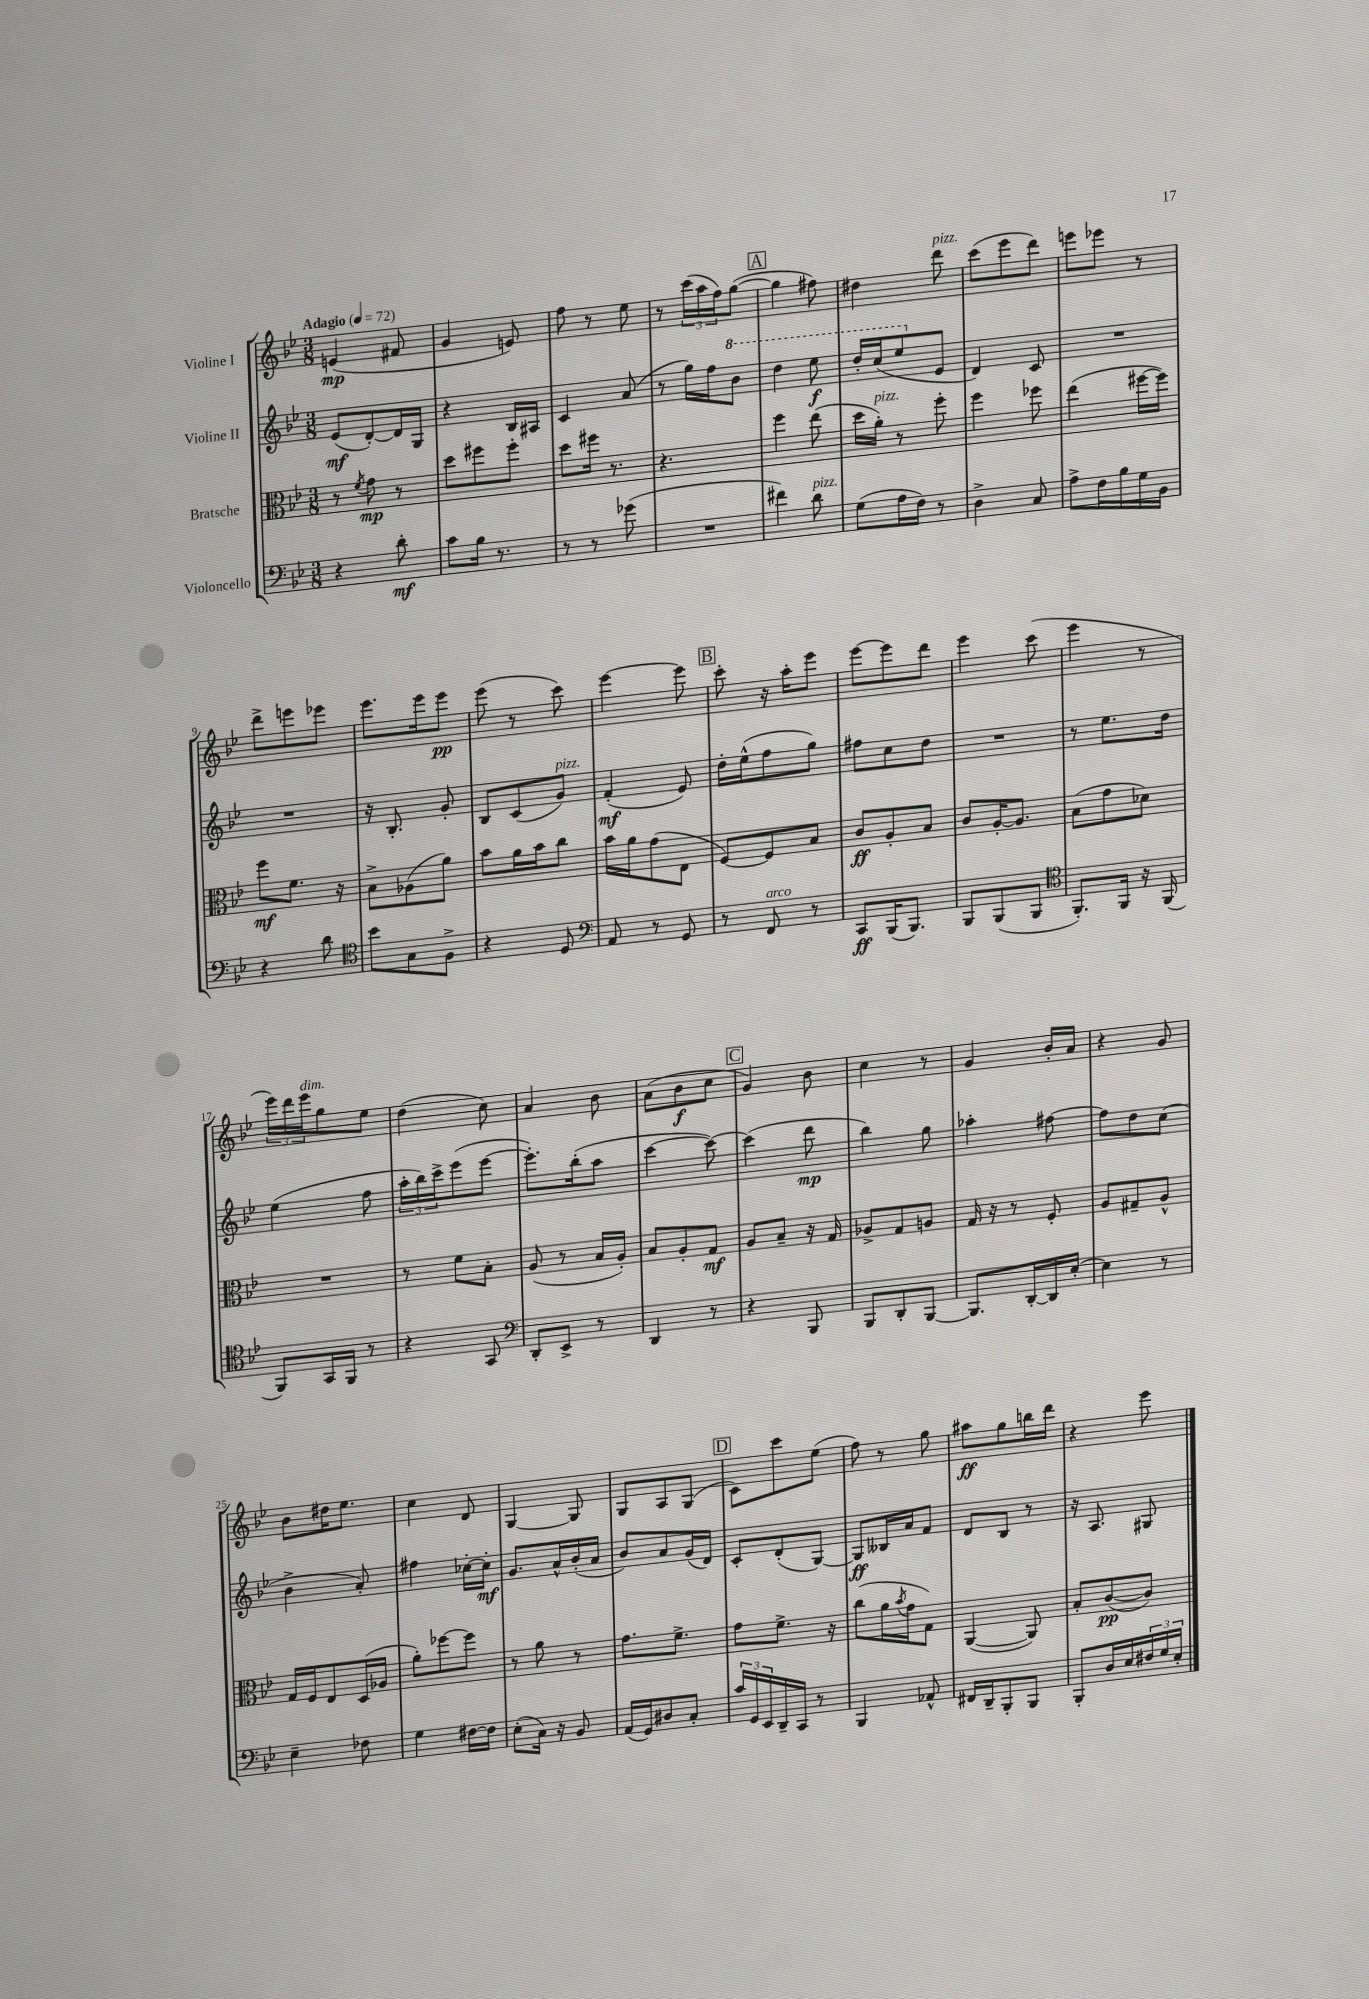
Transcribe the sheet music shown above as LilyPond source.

<<
\new StaffGroup <<
\new Staff = "s0" \with { instrumentName = "Violine I" } {
    \clef treble \key bes \major \numericTimeSignature \time 3/8 \tempo "Adagio" 4 = 72
    e'4\mp( fis'8 |
    g'4 e'8) |
    f''8 r8 ees''8 |
    r8 \tuplet 3/2 { c'''16( a''16 f''16) } g''8~( |
    \mark \markup { \box "A" } g''4 fis''8) |
    dis''4 d'''8^\markup { \italic "pizz." } |
    c'''8( ees'''8 d'''8) |
    e'''8 ees'''8 r8 |
    d'''8-> e'''8 ees'''8 |
    ees'''8. ees'''16 ees'''8\pp |
    ees'''8( r8 c'''8) |
    ees'''4~ ees'''8 |
    \mark \markup { \box "B" } c'''8-. r16 a''16-. ees'''8 |
    ees'''8~ ees'''8 d'''8 |
    ees'''4 c'''8( |
    ees'''4 r8 |
    \tuplet 3/2 { ees'''16) d'''16 ees'''16^\markup { \italic "dim." } } g''8 ees''8 |
    d''4( c''8) |
    a'4 bes'8 |
    a'8( bes'8\f c''8 |
    \mark \markup { \box "C" } g'4) bes'8 |
    c''4 r8 |
    g'4 bes'16-. a'16 |
    r4 g'8 |
    bes'8 dis''16 ees''8. |
    c''4 d'8 |
    g4~ g8 |
    g8 a8 g8( |
    \mark \markup { \box "D" } c'8) c'''8 ees''8( |
    f''8) r8 g''8 |
    ais''8\ff g''8 b''16 d'''16 |
    r4 ees'''8 \bar "|." |
}
\new Staff = "s1" \with { instrumentName = "Violine II" } {
    \clef treble \key bes \major \numericTimeSignature \time 3/8
    ees'8\mf( d'8~-.) d'16 g16 |
    r4 bes16 ais16 |
    c'4 a'8( |
    r8 g''16) f''16 \ottava #1 bes''8 |
    \mark \markup { \box "A" } d'''4 ees'''8\f |
    d'''16-. c'''16( ees'''8 \ottava #0 ees'8 |
    d'4) c'8 |
    R4. |
    R4. |
    r16 bes8.-. g'8-. |
    bes8 c'8( g'8^\markup { \italic "pizz." }) |
    f'4-.\mf( ees'8) |
    \mark \markup { \box "B" } d''16-. ees''16-^( f''8 g''8) |
    fis''8 c''8 d''8 |
    R4. |
    r8 ees''8. d''16 |
    ees''4( f''8 |
    \tuplet 3/2 { a''16-. bes''16) c'''16-> } ees'''8( ees'''8~ |
    ees'''8.-.) bes''16-.( a''8 |
    c'''4~ c'''8~) |
    \mark \markup { \box "C" } c'''4( d'''8\mp |
    bes''4) g''8 |
    aes''4-. fis''8~ |
    fis''8 d''8 c''8( |
    bes'4-> a'8-.) |
    fis''4 ces''16~-. ces''16-.\mf |
    g'8. a'16-^ bes'16-.( a'16 |
    bes'8) a'8 g'16( d'16) |
    \mark \markup { \box "D" } c'8-. d'8-.( g8~) |
    g8\ff beses16 a'16 f'8 |
    d'8 bes8 r8 |
    r16 a8. gis8 \bar "|." |
}
\new Staff = "s2" \with { instrumentName = "Bratsche" } {
    \clef alto \key bes \major \numericTimeSignature \time 3/8
    r8 \acciaccatura { f'8 } g'8\mp r8 |
    d''8 fis''8 fis''8-. |
    d''8 fis''16 r8. |
    r4. |
    \mark \markup { \box "A" } f''4 ees''8( |
    d''16 a'16-.^\markup { \italic "pizz." }) r8 f''8-. |
    f''4 fes''8 |
    ees''4( fis''16~ fis''16) |
    f''8\mf f'8. r16 |
    bes8-> aes8( a'8) |
    bes'8 a'16 bes'16 c''8 |
    bes'16 a'16 g'8( ees8 |
    \mark \markup { \box "B" } f8~) f8 bes8 |
    c'8\ff a8-. bes8 |
    c'8 a16~-. a8. |
    bes8( g'8 des'8) |
    R4. |
    r8 f'8 bes8-. |
    a8( r8 bes16 a16-.) |
    bes8 a8-. g8\mf |
    \mark \markup { \box "C" } a8 bes8-- r16 g16 |
    aes8-> g8 a8 |
    g16 r16 r8 f8-. |
    a8 gis8-- a8-^ |
    g16 f16 ees8 d16( aes16 |
    a'8-.) fes''8~ fes''8 |
    r8 a'8 r8 |
    g'8. f'8.-> |
    \mark \markup { \box "D" } g'8 f'8.-> r16 |
    c''8( a'16 \acciaccatura { bes'8 } g'16 g8) |
    a,4~( a,8) |
    bes8-. c'8~\pp( c'8) \bar "|." |
}
\new Staff = "s3" \with { instrumentName = "Violoncello" } {
    \clef bass \key bes \major \numericTimeSignature \time 3/8
    r4 d'8-.\mf |
    c'8 bes16 r8. |
    r8 r8 ges'8( |
    R4. |
    \mark \markup { \box "A" } fis'4) d'8^\markup { \italic "pizz." } |
    g8( a16 f16) r8 |
    d4-> c8 |
    a8-> f16 bes16 g16 bes,16 |
    r4 d'8 |
    \clef tenor bes'8 g8 f8-> |
    r4 d8 |
    \clef bass a,8 r8 g,8 |
    \mark \markup { \box "B" } r8 f,8^\markup { \italic "arco" } r8 |
    c,8\ff bes,,16( bes,,8.) |
    bes,,8 bes,,8( bes,,8 |
    \clef tenor f,8.-.) f,16 r16 f,16( |
    f,8) g,16 f,16 r8 |
    r4 g,8 |
    \clef bass d,8-. ees,8-> r8 |
    d,4 r8 |
    \mark \markup { \box "C" } r4 bes,,8 |
    bes,,8 d,8-. bes,,8~ |
    bes,,8. d,16~-. d,16 ees16~-. |
    ees4 r8 |
    ees4-- fes8 |
    g4 fis16~ fis16 |
    ees8-.( c16) r16 bes,8 |
    a,16( g,16) dis8 c8-. |
    \mark \markup { \box "D" } \tuplet 3/2 { c'16 g,16 ees,16 } d,16-- c,16 r8 |
    bes,,4 aes,8-^ |
    fis,16 d,16-- bes,,8-. bes,,8 |
    bes,,8-. d16 ees16 \tuplet 3/2 { fis16 g16 ees16-. } \bar "|." |
}
>>
>>
